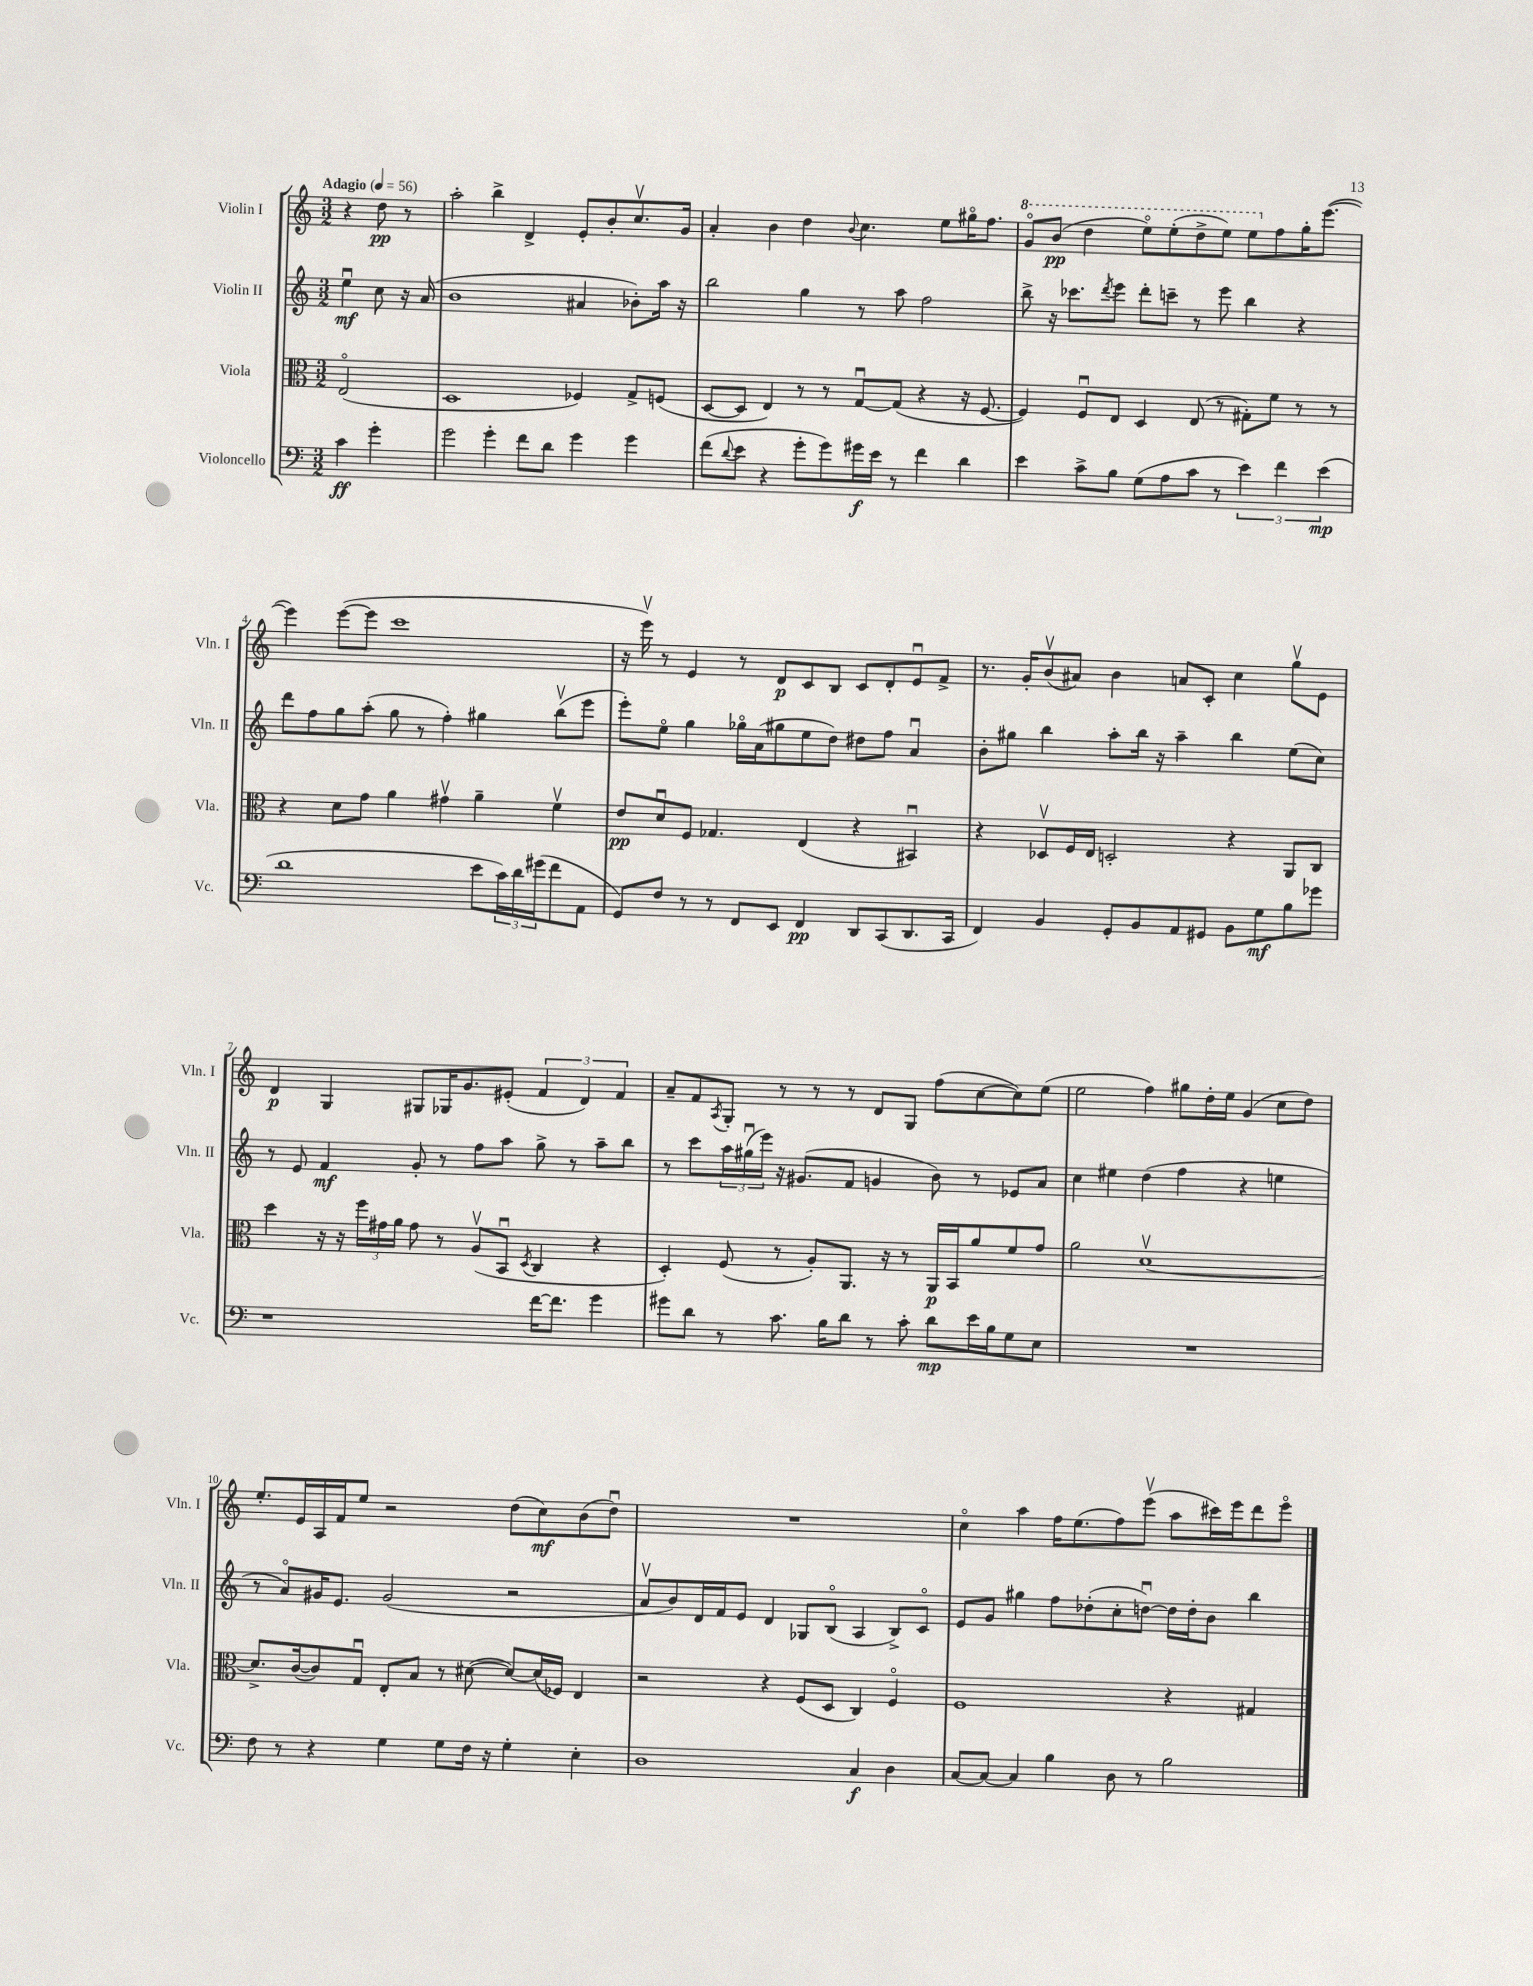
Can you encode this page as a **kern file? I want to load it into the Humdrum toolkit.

**kern	**dynam	**kern	**dynam	**kern	**dynam	**kern	**dynam
*part4	*part4	*part3	*part3	*part2	*part2	*part1	*part1
*staff4	*staff4	*staff3	*staff3	*staff2	*staff2	*staff1	*staff1
*I"Violoncello	*	*I"Viola	*	*I"Violin II	*	*I"Violin I	*
*I'Vc.	*	*I'Vla.	*	*I'Vln. II	*	*I'Vln. I	*
*clefF4	*	*clefC3	*	*clefG2	*	*clefG2	*
*k[]	*	*k[]	*	*k[]	*	*k[]	*
*M3/2	*	*M3/2	*	*M3/2	*	*M3/2	*
*MM56	*	*MM56	*	*MM56	*	*MM56	*
=	=	=	=	=	=	=	=
!	!	!	!	!	!	!LO:TX:a:B:t=Adagio	!
4c\	ff	(2E/	.	4eeu\	mf	4r	.
4g'\	.	.	.	8cc\	.	8dd\	pp
.	.	.	.	16r	.	8r	.
.	.	.	.	(16a/	.	.	.
=1	=1	=1	=1	=1	=1	=1	=1
2g\	.	1D	.	1b	.	2aa'\	.
4g'\	.	.	.	.	.	4bb^\	.
8f\L	.	.	.	.	.	4d^/	.
8d\J	.	.	.	.	.	.	.
4g\	.	4F-X/)	.	4a#X/	.	8e'/L	.
.	.	.	.	.	.	8b'/	.
4g\	.	8G^/L	.	8b-X'\L)	.	8.ccv/	.
.	.	(8Fn/J	.	16aa\Jk	.	.	.
.	.	.	.	16r	.	16g/Jk	.
=2	=2	=2	=2	=2	=2	=2	=2
(8f\L	.	[8D/L	.	2bb\	.	4a'/	.
8qqd/	.	.	.	.	.	.	.
8e\J	.	8D/J]	.	.	.	.	.
4r	.	4E/)	.	.	.	4b\	.
8g'\L	.	8r	.	4gg\	.	4dd\	.
8g\)	.	8r	.	.	.	.	.
.	.	.	.	.	.	8qqb/	.
16g#X\L	f	[8Gu/L	.	8r	.	4.cc\	.
16e\JJ	.	.	.	.	.	.	.
8r	.	(8G/J]	.	8aa\	.	.	.
4f\	.	4r	.	2ff\	.	.	.
.	.	.	.	.	.	8ee\L	.
4d\	.	16r	.	.	.	16gg#X\K	.
.	.	[8.F/	.	.	.	8.ff\J	.
=3	=3	=3	=3	=3	=3	=3	=3
*	*	*	*	*	*	*8va	*
4e\	.	4F/])	.	8bb^\	.	8gg/L	.
.	.	.	.	16r	.	(8bb/J	pp
.	.	.	.	8.ccc-X\L	.	.	.
8c^\L	.	8Fu/L	.	.	.	4ddd\	.
.	.	.	.	8qddd/	.	.	.
8B\J	.	8E/J	.	8eee\J	.	.	.
(8G\L	.	4D/	.	8ddd'\L	.	8eee\L)	.
8A\	.	.	.	8cccn~\J	.	(8eee'\	.
8c\J	.	(8E/	.	8r	.	8ddd^\	.
8r	.	8r	.	8eee\	.	8eee\J)	.
6e\)	.	8G#X'\L)	.	4bb\	.	8eee\L	.
*	*	*	*	*	*	*X8va	*
.	.	8f\J	.	.	.	8ff\	.
6f\	.	.	.	.	.	.	.
.	.	8r	.	4r	.	16gg'\K	.
.	.	.	.	.	.	([8.eee\J	.
(6e\	mp	.	.	.	.	.	.
.	.	8r	.	.	.	.	.
!!LO:LB:g=z
=4	=4	=4	=4	=4	=4	=4	=4
1d	.	4r	.	8ddd\L	.	4eee\])	.
.	.	.	.	8ff\	.	.	.
.	.	8d\L	.	8gg\	.	([8eee\L	.
.	.	8g\J	.	(8aa'\J	.	8eee\J]	.
.	.	4a\	.	8gg\	.	1ccc	.
.	.	.	.	8r	.	.	.
.	.	4g#Xv\	.	4ff'\)	.	.	.
8e\L	.	4a~\	.	4gg#X\	.	.	.
24c\L)	.	.	.	.	.	.	.
24d\	.	.	.	.	.	.	.
(24g#X\J	.	.	.	.	.	.	.
8f\	.	4fv\	.	(8bbv\L	.	.	.
8AA\J	.	.	.	8eee\J	.	.	.
=5	=5	=5	=5	=5	=5	=5	=5
8GG/L)	.	8e/L	pp	8eee'\L)	.	16r	.
.	.	.	.	.	.	16eeev\)	.
8F/J	.	8du/	.	8ee\J	.	8r	.
8r	.	8F/J	.	4gg\	.	4e/	.
8r	.	4.G-X/	.	.	.	.	.
8FF/L	.	.	.	16gg-X\LL	.	8r	.
.	.	.	.	(16a\J	.	.	.
8EE/J	.	.	.	8gg#X\	.	8d/L	p
4FF/	pp	(4E/	.	8ee\	.	8c/	.
.	.	.	.	8dd\J)	.	8B/J	.
8DD/L	.	4r	.	8dd#X\L	.	8c/L	.
(8CC/	.	.	.	8ff\J	.	8d'/	.
8.DD/	.	4BB#Xu/)	.	4au/	.	8eu/	.
.	.	.	.	.	.	8f^/J	.
16CC/Jk	.	.	.	.	.	.	.
=6	=6	=6	=6	=6	=6	=6	=6
4FF/)	.	4r	.	8b'\L	.	8.r	.
.	.	.	.	8gg#X\J	.	.	.
.	.	.	.	.	.	16g'/KL	.
4BB/	.	8D-Xv/L	.	4bb\	.	(8bv/	.
.	.	16F/L	.	.	.	8a#X/J)	.
.	.	16E/JJ	.	.	.	.	.
8GG'/L	.	2Dn'/	.	8aa'\L	.	4b\	.
8BB/	.	.	.	16bb\Jk	.	.	.
.	.	.	.	16r	.	.	.
8AA/	.	.	.	4aa~\	.	8an/L	.
8GG#X/J	.	.	.	.	.	8c'/J	.
8BB\L	.	4r	.	4bb\	.	4cc\	.
8G\	mf	.	.	.	.	.	.
8B\	.	8AA/L	.	(8ee\L	.	8ggv\L	.
8g-X\J	.	8C/J	.	8cc\J)	.	8e\J	.
!!LO:LB:g=z
=7	=7	=7	=7	=7	=7	=7	=7
1r	.	4dd\	.	8r	.	4d/	p
.	.	.	.	8e/	.	.	.
.	.	16r	.	4f/	mf	4G/	.
.	.	16r	.	.	.	.	.
.	.	24ff\LL	.	.	.	.	.
.	.	24g#X\	.	.	.	.	.
.	.	24a\JJ	.	.	.	.	.
.	.	8g#\	.	8g'/	.	8G#X/L	.
.	.	8r	.	8r	.	16G-X/K	.
.	.	.	.	.	.	8.g/	.
.	.	(8Av/L	.	8ff\L	.	.	.
.	.	8BBu/J	.	8aa\J	.	(8e#X'/J	.
.	.	8qD/	.	.	.	.	.
[16f\KL	.	4C/	.	8gg^\	.	6f/	.
8.f\J]	.	.	.	.	.	.	.
.	.	.	.	8r	.	.	.
.	.	.	.	.	.	6d/)	.
4g\	.	4r	.	8aa~\L	.	.	.
.	.	.	.	.	.	6f/	.
.	.	.	.	8bb\J	.	.	.
=8	=8	=8	=8	=8	=8	=8	=8
8g#X\L	.	4D'/)	.	8r	.	8a~/L	.
8d\J	.	.	.	8ccc\L	.	8f/	.
.	.	.	.	.	.	8qA/	.
8r	.	(8F/	.	24aa\L	.	8G'/J	.
.	.	.	.	(24gg#Xu\	.	.	.
.	.	.	.	24eee\JJ)	.	.	.
8.c\	.	8r	.	16r	.	8r	.
.	.	.	.	(8.g#X/L	.	.	.
.	.	8A'/L)	.	.	.	8r	.
16B\KL	.	.	.	.	.	.	.
8d\J	.	8.AA/J	.	8f/J	.	8r	.
8r	.	.	.	4gn/	.	8d/L	.
.	.	16r	.	.	.	.	.
8c'\	.	8r	.	.	.	8G/J	.
8d\L	mp	16AA/LL	p	8b\)	.	(8ff\L	.
.	.	16BB/J	.	.	.	.	.
16e\L	.	8a/	.	8r	.	[8cc\	.
16B\J	.	.	.	.	.	.	.
8G\	.	8f/	.	8e-X/L	.	8cc\])	.
8E\J	.	8g/J	.	8a/J	.	(8ee\J	.
=9	=9	=9	=9	=9	=9	=9	=9
1.r	.	2a\	.	4cc\	.	2ee\	.
.	.	.	.	4ee#X\	.	.	.
.	.	[1dv	.	(4dd\	.	4ff\)	.
.	.	.	.	4ff\	.	8gg#X\L	.
.	.	.	.	.	.	16dd'\L	.
.	.	.	.	.	.	16ee\JJ	.
.	.	.	.	4r	.	(4g/	.
.	.	.	.	4een\	.	8cc\L	.
.	.	.	.	.	.	8dd\J)	.
!!LO:LB:g=z
=10	=10	=10	=10	=10	=10	=10	=10
8F\	.	8.d^/L]	.	8r	.	8.ee'/L	.
8r	.	.	.	8a/L)	.	.	.
.	.	([16c/k	.	.	.	16e/L	.
4r	.	8c/])	.	16g#X/K	.	16A/	.
.	.	.	.	8.e/J	.	16f/J	.
.	.	8Gu/J	.	.	.	8ee/J	.
4G\	.	8E'/L	.	(2g#/	.	2r	.
.	.	8B/J	.	.	.	.	.
8G\L	.	8r	.	.	.	.	.
16F\Jk	.	([8d#X\	.	.	.	.	.
16r	.	.	.	.	.	.	.
4G'\	.	8d#/L_)	.	2r	.	(8dd\L	.
.	.	(16d#/L]	.	.	.	8cc\)	mf
.	.	16F-X/JJ)	.	.	.	.	.
4E'\	.	4E/	.	.	.	(8b\	.
.	.	.	.	.	.	8ddu\J)	.
=11	=11	=11	=11	=11	=11	=11	=11
1D	.	2r	.	8av/L	.	1.r	.
.	.	.	.	8b/)	.	.	.
.	.	.	.	16d/L	.	.	.
.	.	.	.	16f/J	.	.	.
.	.	.	.	8e/J	.	.	.
.	.	4r	.	4d/	.	.	.
.	.	(8F/L	.	8G-X/L	.	.	.
.	.	8D/J	.	(8B/J	.	.	.
4C/	f	4C/)	.	4A/	.	.	.
4D\	.	4F/	.	8B^/L)	.	.	.
.	.	.	.	8c/J	.	.	.
=12	=12	=12	=12	=12	=12	=12	=12
[8C/L	.	1F	.	8e/L	.	4cc\	.
8C/J_	.	.	.	8g/J	.	.	.
4C/]	.	.	.	4gg#X\	.	4aa\	.
4B\	.	.	.	8ff\L	.	16ff\KL	.
.	.	.	.	.	.	(8.ee\	.
.	.	.	.	(8dd-X'\	.	.	.
8D\	.	.	.	8cc'\	.	8ff\)	.
8r	.	.	.	[8ddnu\J)	.	(8eeev\J	.
2B\	.	4r	.	16dd\LL]	.	8aa\L	.
.	.	.	.	16dd'\J	.	.	.
.	.	.	.	8b\J	.	16ccc#X\L)	.
.	.	.	.	.	.	16eee\J	.
.	.	4G#X/	.	4bb\	.	8ddd\	.
.	.	.	.	.	.	8eee\J	.
==	==	==	==	==	==	==	==
*-	*-	*-	*-	*-	*-	*-	*-
